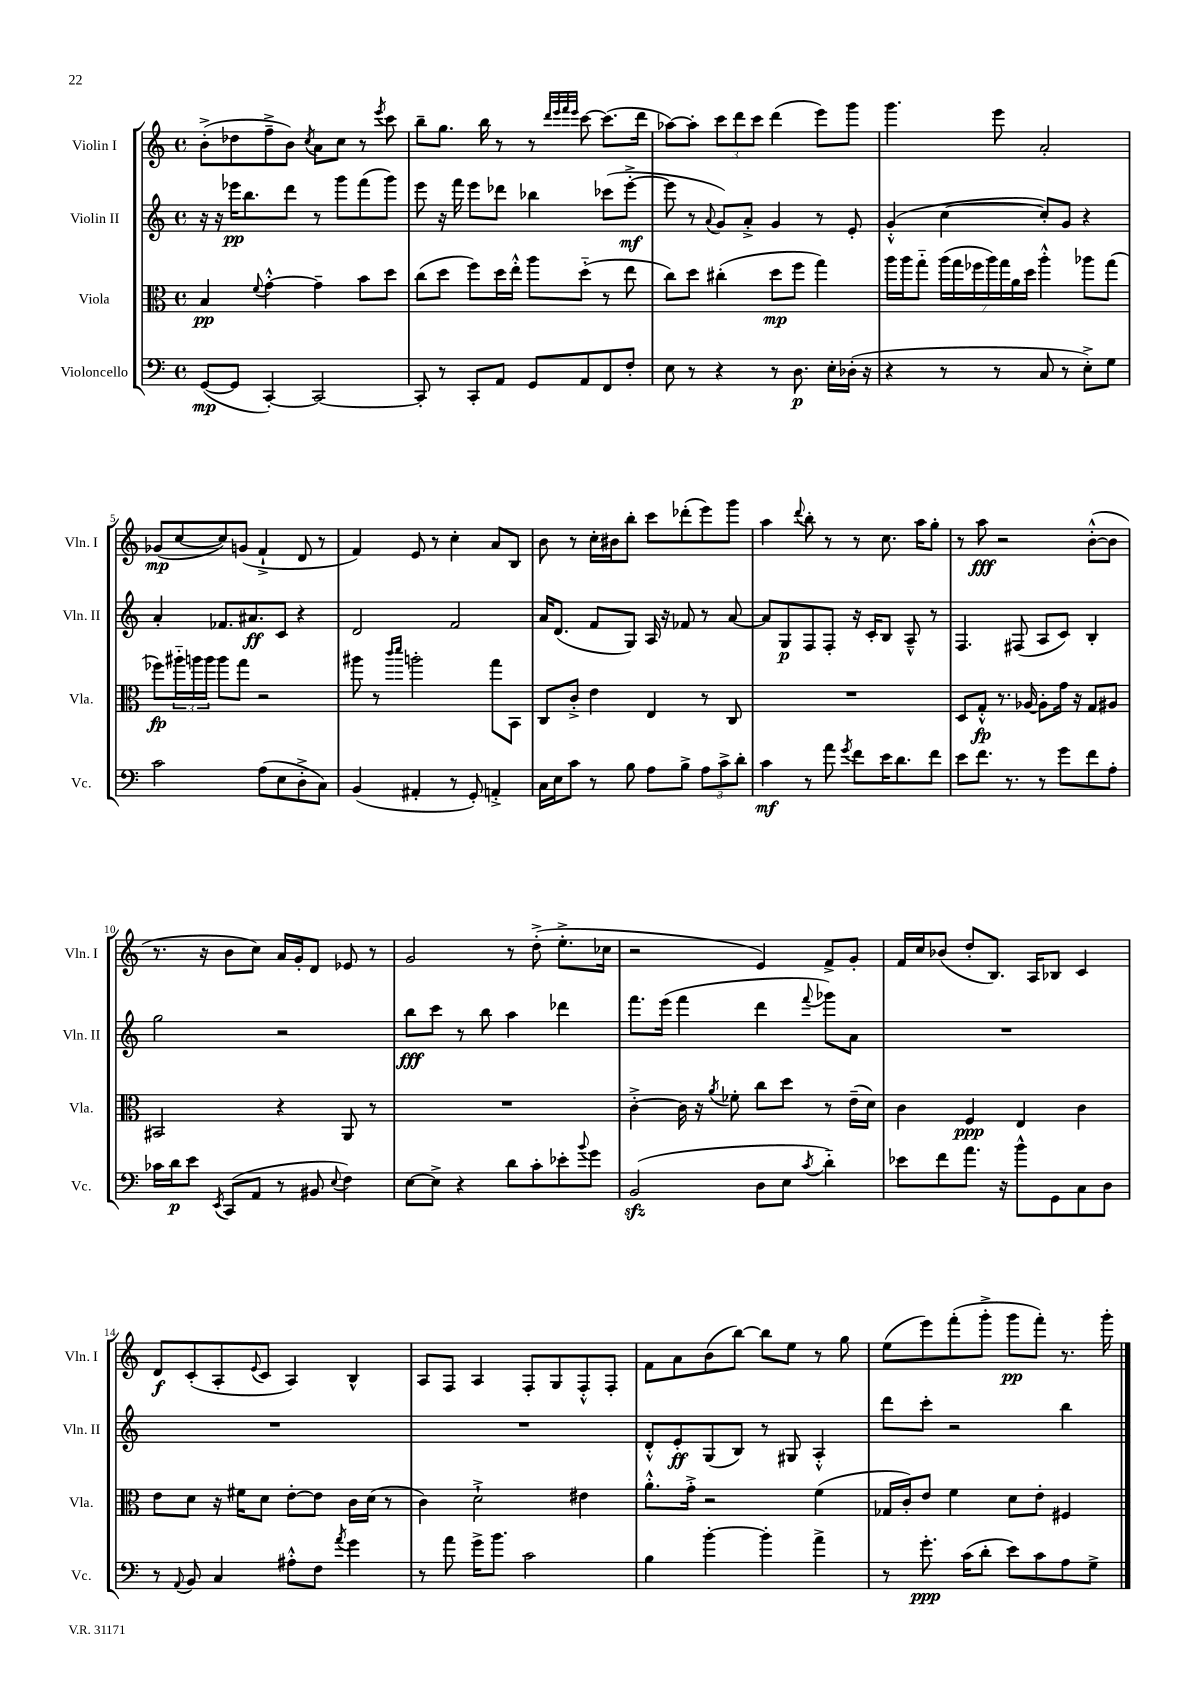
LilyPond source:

<<
\new StaffGroup <<
\new Staff = "s0" \with { instrumentName = "Violin I" shortInstrumentName = "Vln. I" } {
    \clef treble \key c \major \defaultTimeSignature \time 4/4
    b'8-.->( des''8 f''8---> b'8) \acciaccatura { c''8 } a'8 c''8 r8 \acciaccatura { e'''8 } c'''8 |
    b''8-- g''8. b''16 r8 r8 \grace { d'''32 e'''32 f'''32 e'''32 } c'''8~ c'''8.( d'''16 |
    aes''8~) aes''8-. \tuplet 3/2 { c'''8 d'''8 c'''8 } d'''4( e'''8) g'''8 |
    g'''4. e'''8 a'2-. |
    ges'8\mp( c''8~ c''8) g'8( f'4-!-> d'8 r8 |
    f'4) e'8 r8 c''4-. a'8 b8 |
    b'8 r8 c''16-. bis'16 b''8-. c'''8 des'''8-.( e'''8) g'''8 |
    a''4 \appoggiatura { d'''8 } b''8-. r8 r8 c''8. a''16 g''8-. |
    r8 a''8\fff r2 b'8~-.-^( b'8 |
    r8. r16 b'8 c''8) a'16 g'16-. d'8 ees'8 r8 |
    g'2 r8 d''8-.->( e''8.-.-> ces''16 |
    r2 e'4) f'8-> g'8-. |
    f'16 c''16 bes'8( d''8-. b8.) a16 bes8 c'4 |
    d'8\f c'8-.( a8-. \appoggiatura { e'8 } c'8 a4) b4-^ |
    a8 f8 a4 f8-. g8 f8-.-^ f8-. |
    f'8 a'8 b'8( b''8~) b''8 e''8 r8 g''8 |
    e''8( e'''8) f'''8-.( g'''8-.-> g'''8\pp f'''8-.) r8. g'''16-. \bar "|." |
}
\new Staff = "s1" \with { instrumentName = "Violin II" shortInstrumentName = "Vln. II" } {
    \clef treble \key c \major \defaultTimeSignature \time 4/4
    r16 r16 ees'''16\pp b''8. d'''8 r8 g'''8 f'''8( g'''8) |
    e'''8 r16 f'''16 e'''8 des'''8 bes''4 ces'''8( e'''8~-.->\mf |
    e'''8 r8 \appoggiatura { a'8 } g'8) a'8-.-> g'4 r8 e'8-. |
    g'4-.-^( c''4~ c''8-.) g'8 r4 |
    a'4-. fes'8. ais'8.\ff c'8 r4 |
    d'2 f'2 |
    a'16 d'8.( f'8 g8) a16 r16 fes'8 r8 a'8~ |
    a'8 g8\p f8 f8-. r16 c'16-. b8 a8---^ r8 |
    f4. fis8( a8 c'8) b4-. |
    g''2 r2 |
    b''8\fff c'''8 r8 b''8 a''4 des'''4 |
    f'''8. e'''16( f'''4 d'''4 \appoggiatura { f'''8 } ges'''8) a'8 |
    R1 |
    R1 |
    R1 |
    d'8-.-^ e'8-.\ff g8( b8) r8 gis8 a4-.-^ |
    d'''8 c'''8-. r2 b''4 \bar "|." |
}
\new Staff = "s2" \with { instrumentName = "Viola" shortInstrumentName = "Vla." } {
    \clef alto \key c \major \defaultTimeSignature \time 4/4
    b4\pp \appoggiatura { f'8 } g'4~-.-^ g'4-- b'8 d''8 |
    c''8( d''8 f''8) d''16 e''16-.-^ a''8 d''8-_( r8 e''8 |
    c''8) d''8 cis''4-.( d''8\mp f''8 g''4) |
    a''16 a''16 g''8-_ \tuplet 7/4 { a''16( g''16 fes''16 a''16) g''16 a'16 d''16 } a''4-.-^ aes''8 g''8( |
    fes''8\fp) \tuplet 3/2 { ais''16-_ a''16 a''16 } a''8 g''8 r2 |
    ais''8 r8 \grace { c'''16 d'''16 } a''2-. g''8 b,8 |
    c8 c'8-.-> e'4 e4 r8 c8 |
    R1 |
    d8 g8-.-^\fp r8. aes16~ aes8-. g'16 r16 g8 ais8 |
    bis,2 r4 a,8 r8 |
    R1 |
    c'4~-.-> c'16 r16 \acciaccatura { a'8 } fes'8-. c''8 d''8 r8 e'16--( d'16) |
    c'4 f4\ppp e4 c'4 |
    e'8 d'8 r16 fis'16 d'8 e'8~-. e'8 c'16 d'16( r8 |
    c'4) d'2-!-> eis'4 |
    a'8.-.-^ g'16-.-> r2 f'4( |
    ges16 c'16-.) e'8 f'4 d'8 e'8-. fis4 \bar "|." |
}
\new Staff = "s3" \with { instrumentName = "Violoncello" shortInstrumentName = "Vc." } {
    \clef bass \key c \major \defaultTimeSignature \time 4/4
    g,8~\mp( g,8 c,4~-.) c,2~ |
    c,8-. r8 c,8-. a,8 g,8 a,8 f,8 f8-. |
    e8 r8 r4 r8 d8.\p e16-. des16-.( r16 |
    r4 r8 r8 c8 r8 e8-.->) g8 |
    c'2 a8( e8 d8-.-> c8) |
    b,4( ais,4-. r8 g,8-.) a,4-.-> |
    c16 e16 c'8 r8 b8 a8 b8-> \tuplet 3/2 { a8 c'8-> d'8-. } |
    c'4\mf r8 a'8 \acciaccatura { g'8 } f'8 e'16 d'8. f'8 |
    e'8 f'8. r8. r8 g'8 f'8 a8-. |
    ces'16 d'16\p e'8 \acciaccatura { e,8 } c,8( a,8 r8 bis,8 \appoggiatura { e8 } f4) |
    e8~ e8-> r4 d'8 c'8-. ees'8-. \appoggiatura { b'8 } g'8 |
    b,2\sfz( d8 e8 \acciaccatura { c'8 } d'4-_) |
    ees'8 f'8 a'8. r16 b'8-^ g,8 c8 d8 |
    r8 \appoggiatura { a,8 } b,8 c4 ais8-.-^ f8 \acciaccatura { a'8 } g'4 |
    r8 a'8 g'16-> b'8. c'2 |
    b4 b'4~-. b'4-. a'4-> |
    r8 g'8.-.\ppp c'16( d'8-. e'8) c'8 a8 g8-> \bar "|." |
}
>>
>>
